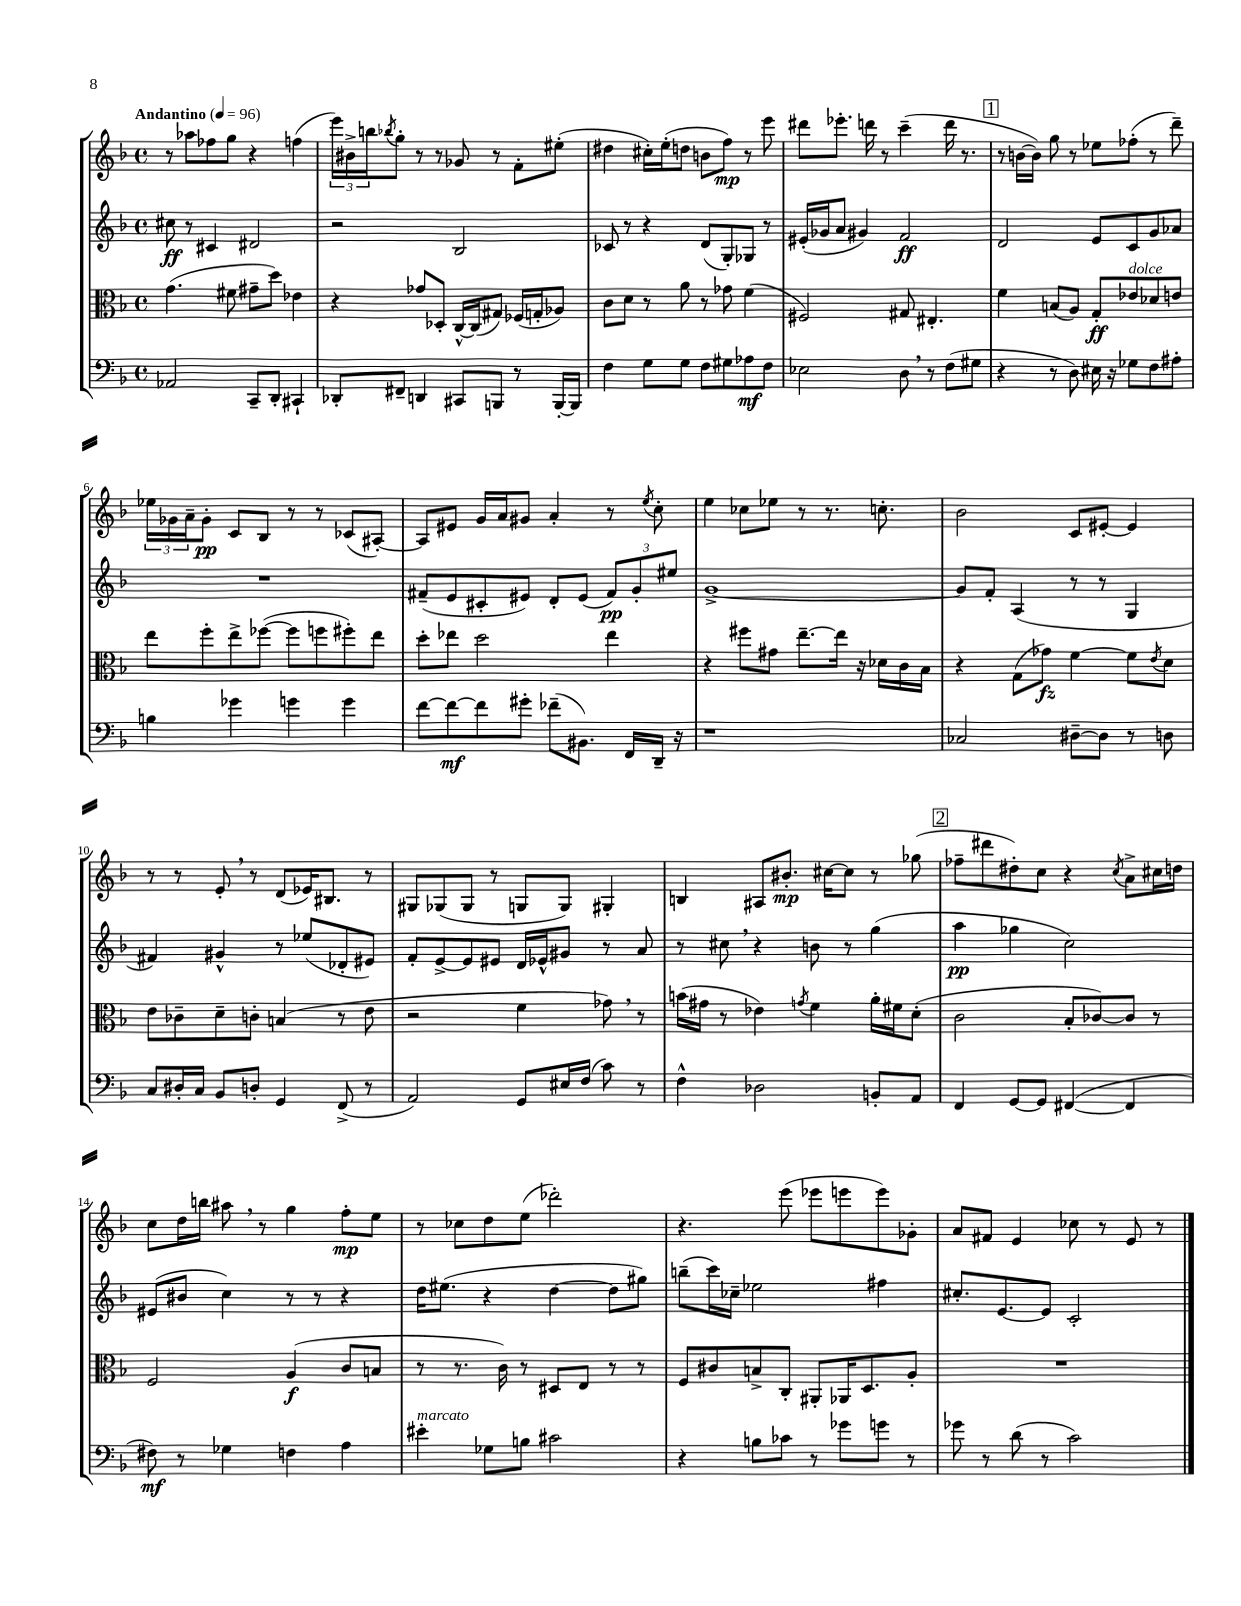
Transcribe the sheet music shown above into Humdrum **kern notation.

**kern	**kern	**kern	**kern
*staff4	*staff3	*staff2	*staff1
*clefF4	*clefC3	*clefG2	*clefG2
*k[b-]	*k[b-]	*k[b-]	*k[b-]
*M4/4	*M4/4	*M4/4	*M4/4
*met(c)	*met(c)	*met(c)	*met(c)
*MM96	*MM96	*MM96	*MM96
2AA-	(4.g	8cc#	8r
.	.	8r	8aa-
.	.	4c#	8ff-
.	8f#	.	8gg
8CC~	8g#~	2d#	4r
8DD'	8dd)	.	.
4CC#`	4e-	.	(4ff
=	=	=	=
8DD-'	4r	2r	24eee)
.	.	.	24b#^
.	.	.	24bb
.	.	.	8qbb-
8FF#~	.	.	8gg'
4DD	8g-	.	8r
.	8D-'	.	8r
8CC#	[16C^^	2B-	8g-
.	(16C]	.	.
8BBB	8G#)	.	8r
8r	(16F-	.	8f'
.	16G'	.	.
[16BBB'	8A-)	.	(8ee#'
16BBB]	.	.	.
=	=	=	=
4F	8c	8c-	4dd#
.	8d	8r	.
8G	8r	4r	16cc#')
.	.	.	(16ee'
8G	8a	.	8dd
8F	8r	(8d	8b
8G#	8g-	8G')	8ff)
8A-	(4f	8G-	8r
8F	.	8r	8eee
=	=	=	=
2E-	2F#)	(16e#'	8ddd#
.	.	16g-	.
.	.	8a	8.eee-'
.	.	4g#)	.
.	.	.	16ddd
.	.	.	8r
8D	8G#	2f	(4ccc~
8r	4.E#'	.	.
(8F	.	.	16ddd
.	.	.	8.r
8G#	.	.	.
=	=	=	=
4r	4f	2d	8r
.	.	.	[16b
.	.	.	16b])
8r	(8B	.	8gg
8D)	8A)	.	8r
16E#	8G'	8e	8ee-
16r	.	.	.
8G-	8e-	8c	(8ff-'
8F	8d-	8g	8r
8A#'	8e	8a-	8ddd~)
=	=	=	=
4B	8ee	1r	24ee-
.	.	.	24g-
.	.	.	24a~
.	8ff'	.	8g-'
4g-	8ee^	.	8c
.	([8ff-	.	8B-
4g	8ff-]	.	8r
.	8ff	.	8r
4g	8ff#')	.	(8c-
.	8ee	.	[8A#')
=	=	=	=
[8f	8dd'	(8f#~	8A#]
8f_	8ee-	8e	8e#
8f]	2dd	8c#'	16g
.	.	.	16a
8g#'	.	8e#)	8g#
(8f-~	.	8d'	4a'
8.BB#)	.	(8e#	.
.	4ee-	12f#)	8r
16FF	.	.	.
.	.	12g'	.
.	.	.	8qee
16DD~	.	.	8cc'
.	.	12ee#	.
16r	.	.	.
=	=	=	=
1r	4r	[1g^	4ee
.	8ff#	.	8cc-
.	8g#	.	8ee-
.	[8.ee~	.	8r
.	.	.	8.r
.	16ee]	.	.
.	16r	.	.
.	16d-	.	8.cc'
.	16c	.	.
.	16B-	.	.
=	=	=	=
2C-	4r	8g]	2b-
.	.	8f'	.
.	(8G	(4A	.
.	8g-)	.	.
[8D#~	[4f	8r	8c
8D#]	.	8r	[8e#'
8r	8f]	4G	4e#]
.	8qe	.	.
8D	8d	.	.
=	=	=	=
8C	8e	4f#)	8r
16D#'	8c-~	.	8r
16C	.	.	.
8BB-	8d~	4g#^^	8e'
8D'	8c'	.	8r
4GG	(4B	8r	(8d
.	.	(8ee-	16e-)
.	.	.	8.B#
(8FF^	8r	8d-'	.
8r	8e	8e#)	8r
=	=	=	=
2AA)	2r	8f'	8G#
.	.	[8e^	(8G-
.	.	8e]	8G-
.	.	8e#	8r
8GG	4f	16d	8G
.	.	16e-^^	.
16E#	.	8g#	8G)
(16F	.	.	.
8c)	8g-)	8r	4G#'
8r	8r	8a	.
=	=	=	=
4F^^	(16b	8r	4B
.	16g#	.	.
.	8r	8cc#	.
2D-	4e-)	4r	8A#
.	.	.	8.b#'
.	8qg	.	.
.	4f	8b	.
.	.	.	[16cc#
.	.	8r	8cc#]
8BB'	16a'	(4gg	8r
.	16f#	.	.
8AA	(8d'	.	(8gg-
=	=	=	=
4FF	2c	4aa	8ff-~
.	.	.	8ddd#
[8GG	.	4gg-	8dd#')
8GG]	.	.	8cc
([4FF#	8B-'	2cc)	4r
.	[8c-)	.	.
.	.	.	8qcc
4FF#]	8c-]	.	8a^
.	8r	.	16cc#
.	.	.	16dd
=	=	=	=
8F#)	2F	(8e#	8cc
8r	.	8b#	16dd
.	.	.	16bb
4G-	.	4cc)	8aa#
.	.	.	8r
4F	(4A	8r	4gg
.	.	8r	.
4A	8c	4r	8ff'
.	8B	.	8ee
=	=	=	=
4e#'	8r	16dd	8r
.	.	(8.ee#	.
.	8.r	.	8cc-
8G-	.	4r	8dd
.	16c)	.	.
8B	8r	.	(8ee
2c#	8D#	[4dd	2ddd-')
.	8E	.	.
.	8r	8dd]	.
.	8r	8gg#)	.
=	=	=	=
4r	8F	(8bb~	4.r
.	8c#	16ccc)	.
.	.	16cc-~	.
8B	8B^	2ee-	.
8c-	8C'	.	(8eee
8r	8AA#'	.	8eee-
8g-	16AA-	.	8eee
.	8.D	.	.
8g	.	4ff#	8eee)
8r	8A'	.	8g-'
=	=	=	=
8g-	1r	8.cc#'	8a
8r	.	.	8f#
.	.	[8.e	.
(8d	.	.	4e
8r	.	8e]	.
2c)	.	2c'	8cc-
.	.	.	8r
.	.	.	8e
.	.	.	8r
==	==	==	==
*-	*-	*-	*-
